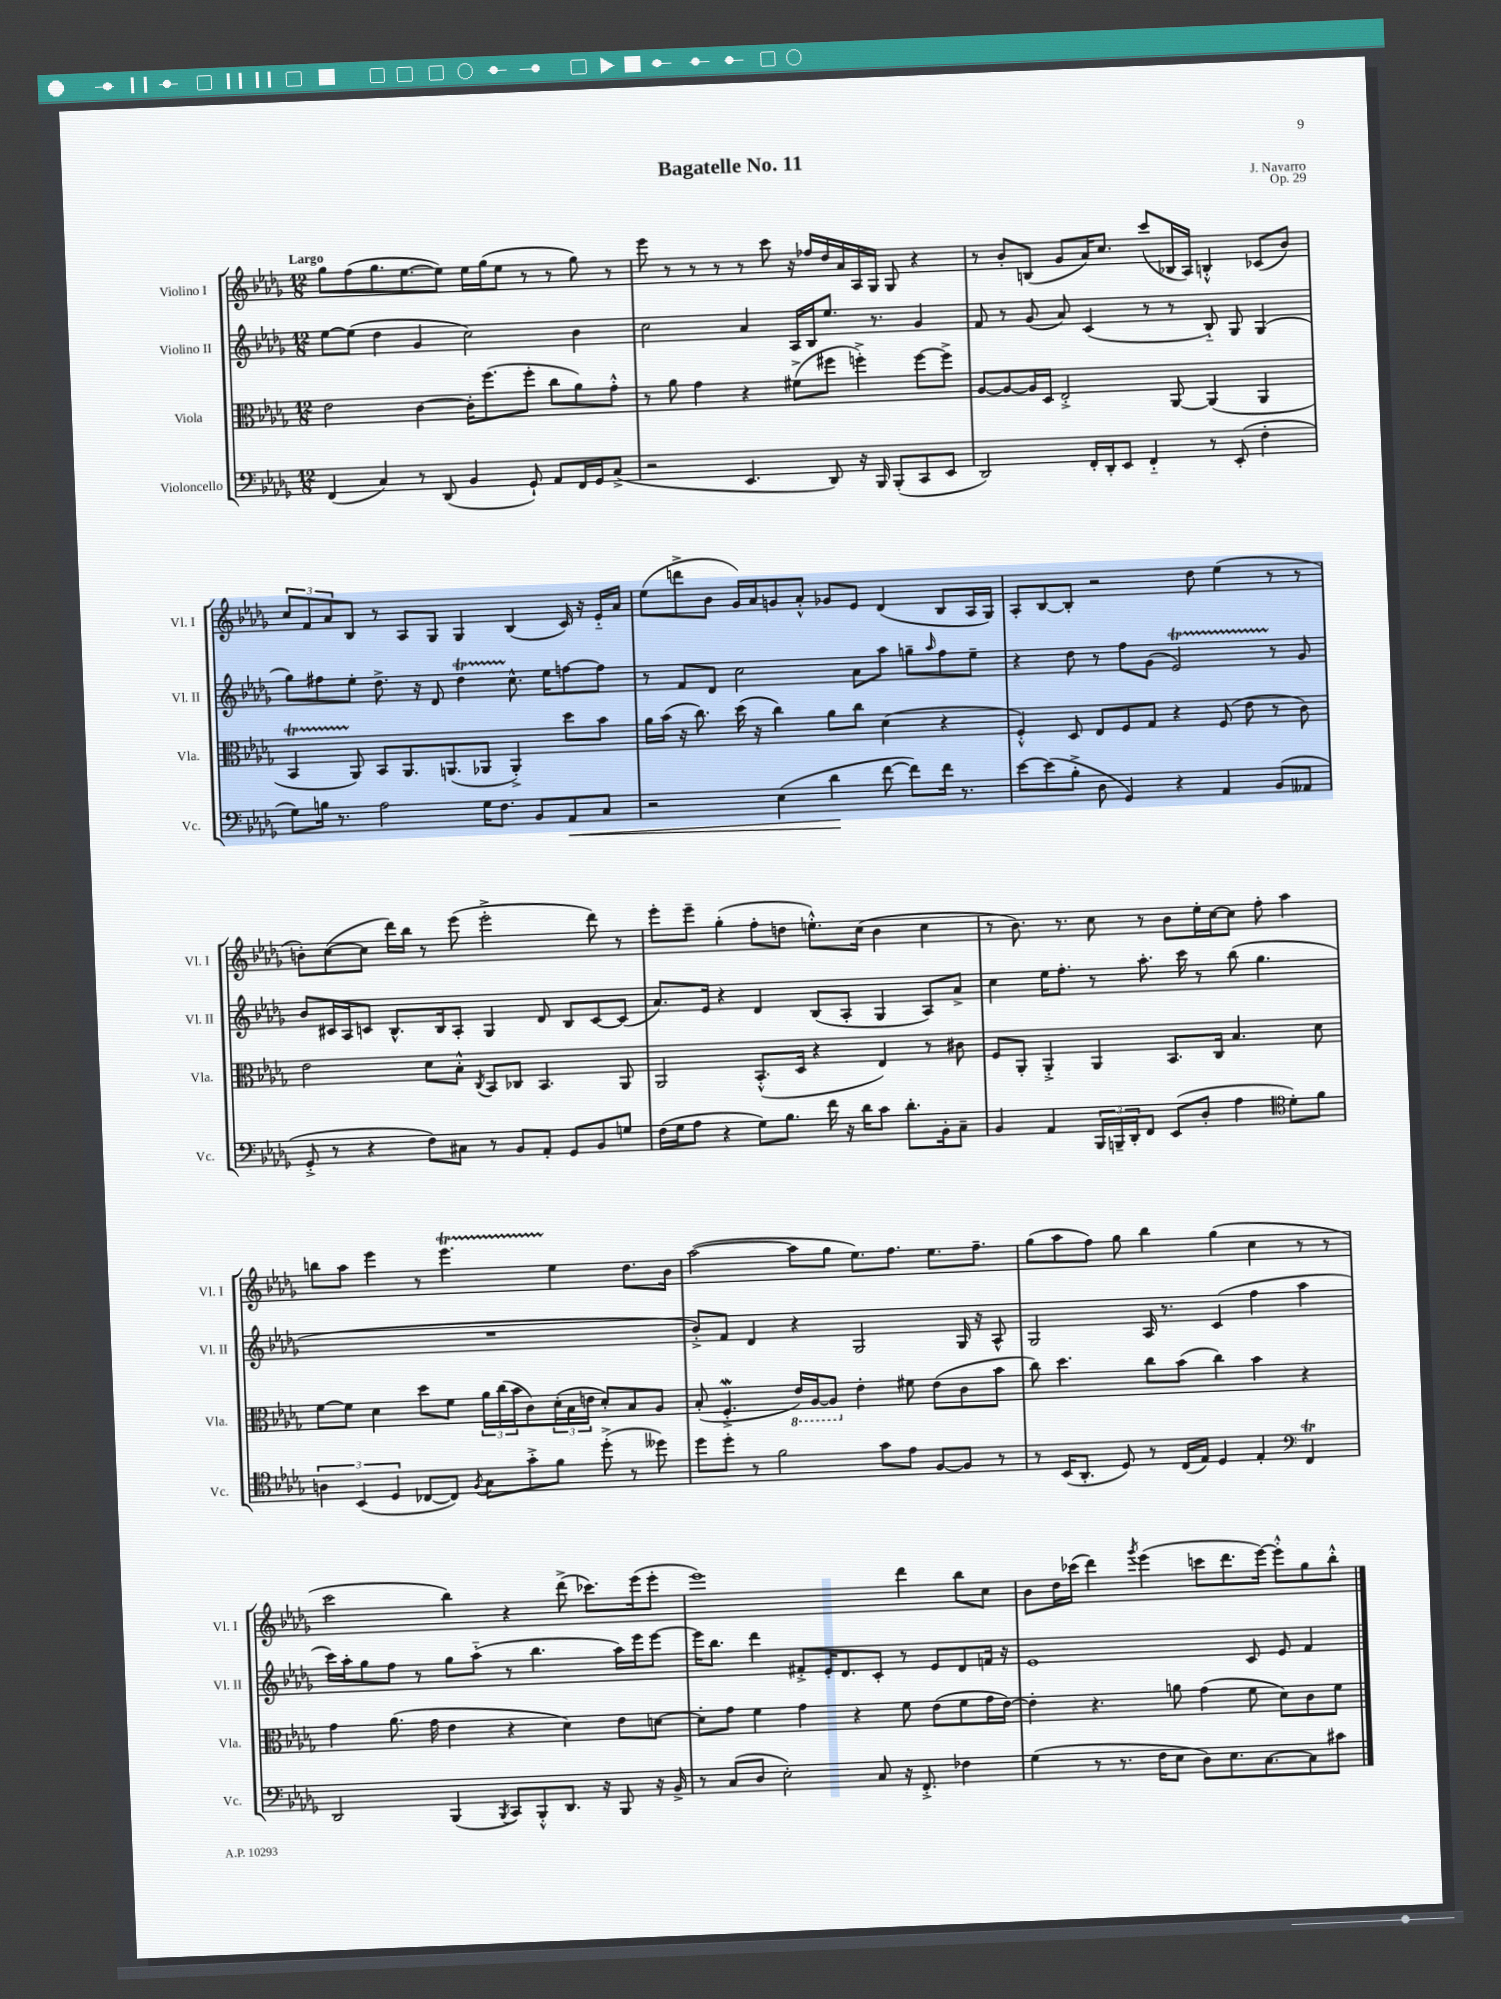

**kern	**kern	**kern	**kern
*staff4	*staff3	*staff2	*staff1
*clefF4	*clefC3	*clefG2	*clefG2
*k[b-e-a-d-g-]	*k[b-e-a-d-g-]	*k[b-e-a-d-g-]	*k[b-e-a-d-g-]
*M12/8	*M12/8	*M12/8	*M12/8
(4FF	2e-	[8ee-	8gg-
.	.	(8ee-]	(8ff
4C)	.	4dd-	8.gg-
.	.	.	[8.ee-
8r	[4c	4g-	.
(8DD-	.	.	8ee-])
4BB-	16c']	2cc)	16ee-
.	(8.ff	.	(16gg-
.	.	.	8ee-
8GG-`)	8ff'	.	8r
8AA-	8cc	.	8r
16FF	8a-)	4b-	8gg-)
16GG-	.	.	.
(8C^	8g-'^^	.	8r
=	=	=	=
2r	8r	2cc	8eee-
.	8a-	.	8r
.	4g-	.	8r
.	.	.	8r
4.EE-	4r	4a-	8r
.	.	.	8ccc
.	(8f#^	16A-	16r
.	.	16B-	16ff-
8DD-)	8ff#	8.ee-	16dd-
.	.	.	16a-
16r	4ff'^)	.	16A-
16BBB-	.	8.r	16G-
(8BBB-'	.	.	8G-
8CC	[8ff	4g-	4r
8EE-	8ff^]	.	.
=	=	=	=
2DD-)	[8A-	8f	8r
.	8A-_	8r	8b-'
.	16A-]	(8g-	(8B
.	16D-	.	.
.	2E-'^	8a-)	8g-
16FF'	.	(4c	16a-)
16DD-'	.	.	8.cc
8EE-	.	.	.
4FF'~	.	8r	(8ccc
.	[8AA-	8r	16B-
.	.	.	16A-)
8r	(4AA-]	8B-'~)	4B'^^
(8EE-'	.	8G-	.
4F'	4AA-	(4G-	(8c-
.	.	.	8b-)
=	=	=	=
8G-)	4BB-	8gg-)	12cc
.	.	.	12f
16B	.	8ff#	.
.	.	.	12a-
8.r	.	.	.
.	8AA-)	8ee-'	8B-
2A-	8BB-	8.dd-^	8r
.	8.AA-	.	8A-
.	.	16r	.
.	.	8d-	8G-
.	(8.AA	.	.
.	.	4dd-	4G-
16G-	8AA-	.	.
8.F	.	.	.
.	4AA-'^)	8.cc^^	(4B-
8BB-	.	.	.
.	.	16ee-	.
8AA-	8dd-	[8ff	16c)
.	.	.	16r
8C	8b-	8ff]	16e-'~
.	.	.	16a-
=	=	=	=
2r	16a-	8r	(8ee-
.	(16b-	.	.
.	16r	8f	8ddd^
.	8.cc)	.	.
.	.	8d-	8b-
.	(16dd-	2cc	16g-)
.	16r	.	16a-
(4E-	4cc)	.	8g
.	.	.	8a-'^^
4d-	8a-	.	8g-
.	8cc	8a-	8e-
[8f	(4d-	8aa-	(4d-
8f])	.	8gg~	.
.	.	16qqaa-	.
16f	4r	8ff	8B-
8.r	.	.	.
.	.	8ee-~	16A-
.	.	.	16G-)
=	=	=	=
[8e-	4F'^^)	4r	8A-'
(8e-]	.	.	[8B-
8B-'^	8D-	8dd-	8B-']
8D-	8E-	8r	2r
4GG-)	8F	8ff	.
.	8G-	(8g-	.
4r	4r	2e-)	.
.	.	.	8dd-
4AA-	(8F	.	(4ee-
.	8e-	.	.
(8BB-	8r	8r	8r
8AA--	8c)	8g-	8r
=	=	=	=
8GG-'^	2e-	8b-	8b')
8r	.	16c#	([8cc
.	.	16A-	.
4r	.	8c	8cc]
.	.	8.B-^^	16ddd-)
.	.	.	16bb-
8F)	8d-	.	8r
.	.	16B-	.
8C#	8B-'^^	8A-'	(8eee-
.	8qC	.	.
8r	8BB-	4G-	2eee-'^
8BB-	8C-	.	.
8AA-'	4.BB-	8d-	.
8GG-	.	8B-	.
8BB-	.	[8c	8ddd-)
8G	8AA-	(8c]	8r
=	=	=	=
(16F	2AA-	8.a-)	8eee-'
16G-	.	.	.
8A-	.	.	8eee-~
.	.	16e-	.
4r	.	4r	(4gg-'
8G-)	(8.BB-'^^	4d-	8ff'
8.B-	.	.	8dd
.	16D-	.	.
.	4r	(8B-	8.ee'^^)
16f	.	.	.
16r	.	8A-'	.
16d-	.	.	(16cc
8c	4E-)	4G-	4b-
8.d-'	.	.	.
.	8r	8A-)	4cc
16BB-'	.	.	.
8C~	8c#	8a-^	.
=	=	=	=
4BB-	8F	4cc	8r
.	8AA-'	.	8.b-)
4AA-	4AA-'^	16ee-	.
.	.	8.ff'	8.r
24BBB-	4AA-	8r	8cc
24BBB~	.	.	.
24DD-'	.	.	.
8FF	.	8.aa-'	8r
(8EE-	8.BB-	.	8b-
.	.	16ccc	.
8D-'	.	8r	16ee-'
.	16C	.	[16cc
4A-	4.B-	(8bb-	8cc]
.	.	4.gg-	8ff'
*clefC4	*	*	*
8d-')	.	.	4aa-
8f	8d-	.	.
=	=	=	=
6A	[8f	1.r	8bb
.	8f]	.	8aa-
(6BB-	.	.	.
.	4d-	.	4eee-
6D-	.	.	.
[8C-	8dd-	.	8r
8C-])	8f	.	4.eee-
8qF	.	.	.
8G-	24a-	.	.
.	(24cc	.	.
.	24b-	.	.
8g-'^	8c)	.	.
8f	(24d-'	.	4ee-
.	24B-	.	.
.	24e	.	.
(8dd-'^	8d-')	.	.
8r	8B-	.	8.dd-
8dd--)	8A-	.	.
.	.	.	16b-
=	=	=	=
8dd-	(8B-'	8b-'^)	([2aa-
8dd-'	4.F'^	8f	.
8r	.	4d-	.
2f	.	.	.
.	16E-)	4r	8aa-]
.	[16AA-	.	.
.	8AA-]	.	8gg-
.	4e-'	2G-	8.ee-)
8g-	.	.	.
.	.	.	8.ff
8e-	8f#	.	.
[8F	(8e-	.	8.ee-
8F]	8c	16G-	.
.	.	16r	8.ff~
8r	8b-	8A-^^	.
=	=	=	=
8r	8cc)	2G-	(8gg-
(16BB-	4.dd-	.	8aa-
8.AA-'	.	.	.
.	.	.	8ff)
8D-)	.	.	8gg-
8r	8cc	16A-	4bb-
.	.	8.r	.
(16C	(8b-	.	.
16E-)	.	.	.
4D-	4cc)	(4c	(4gg-
4E-'	4b-	4ff	4cc
*clefF4	*	*	*
4FF	4r	4aa-	8r
.	.	.	8r
=	=	=	=
2DD-	4g-	16ccc)	2ccc
.	.	16aa-'	.
.	.	8gg-	.
.	(8.a-	8ff	.
.	.	8r	.
.	16g-	.	.
(4BBB-	4e-	8gg-	4bb-)
.	.	(8aa-'~	.
8qBBB-	.	.	.
8CC)	4r	8r	4r
8BBB-'^^	.	4.bb-	.
8.DD-	4d-)	.	(8ddd-^
.	.	.	8.ccc-)
16r	.	.	.
8BBB-	8e-	16aa-)	.
.	.	16eee-	(16eee-
16r	[8d	[8eee-	8eee-'
16BB-^	.	.	.
=	=	=	=
8r	8d']	16eee-]	1eee-)
.	.	8.bb-	.
(8C	8g-	.	.
8D-	4f	4ddd-	.
2E-')	.	.	.
.	4g-	8f#'^	.
.	.	16e-'	.
.	.	8.d-	.
.	4r	.	.
8C	.	8c'	.
16r	8f	8r	4ddd-
8.FF'^	.	.	.
.	(8e-	8e-	.
4F-	8f	8d-	8bb-
.	16g-	16f	8cc
.	[16e-)	16r	.
=	=	=	=
(4G-	4e-']	1e-	8b-
.	.	.	16dd-
.	.	.	(16ccc-
8r	4.r	.	4ddd-)
8.r	.	.	.
.	.	.	8qggg-
.	.	.	(4eee-
16F	.	.	.
8E-	8a	.	.
8D-)	(4g-	.	8ccc
8.E-	.	.	8.ddd-
.	8f	8c	.
[8.C	.	.	[16eee-)
.	8d-)	8e-	8eee-'^^]
8C]	8c	4f	8gg-
8c#	8f	.	8bb-'^^
==	==	==	==
*-	*-	*-	*-
